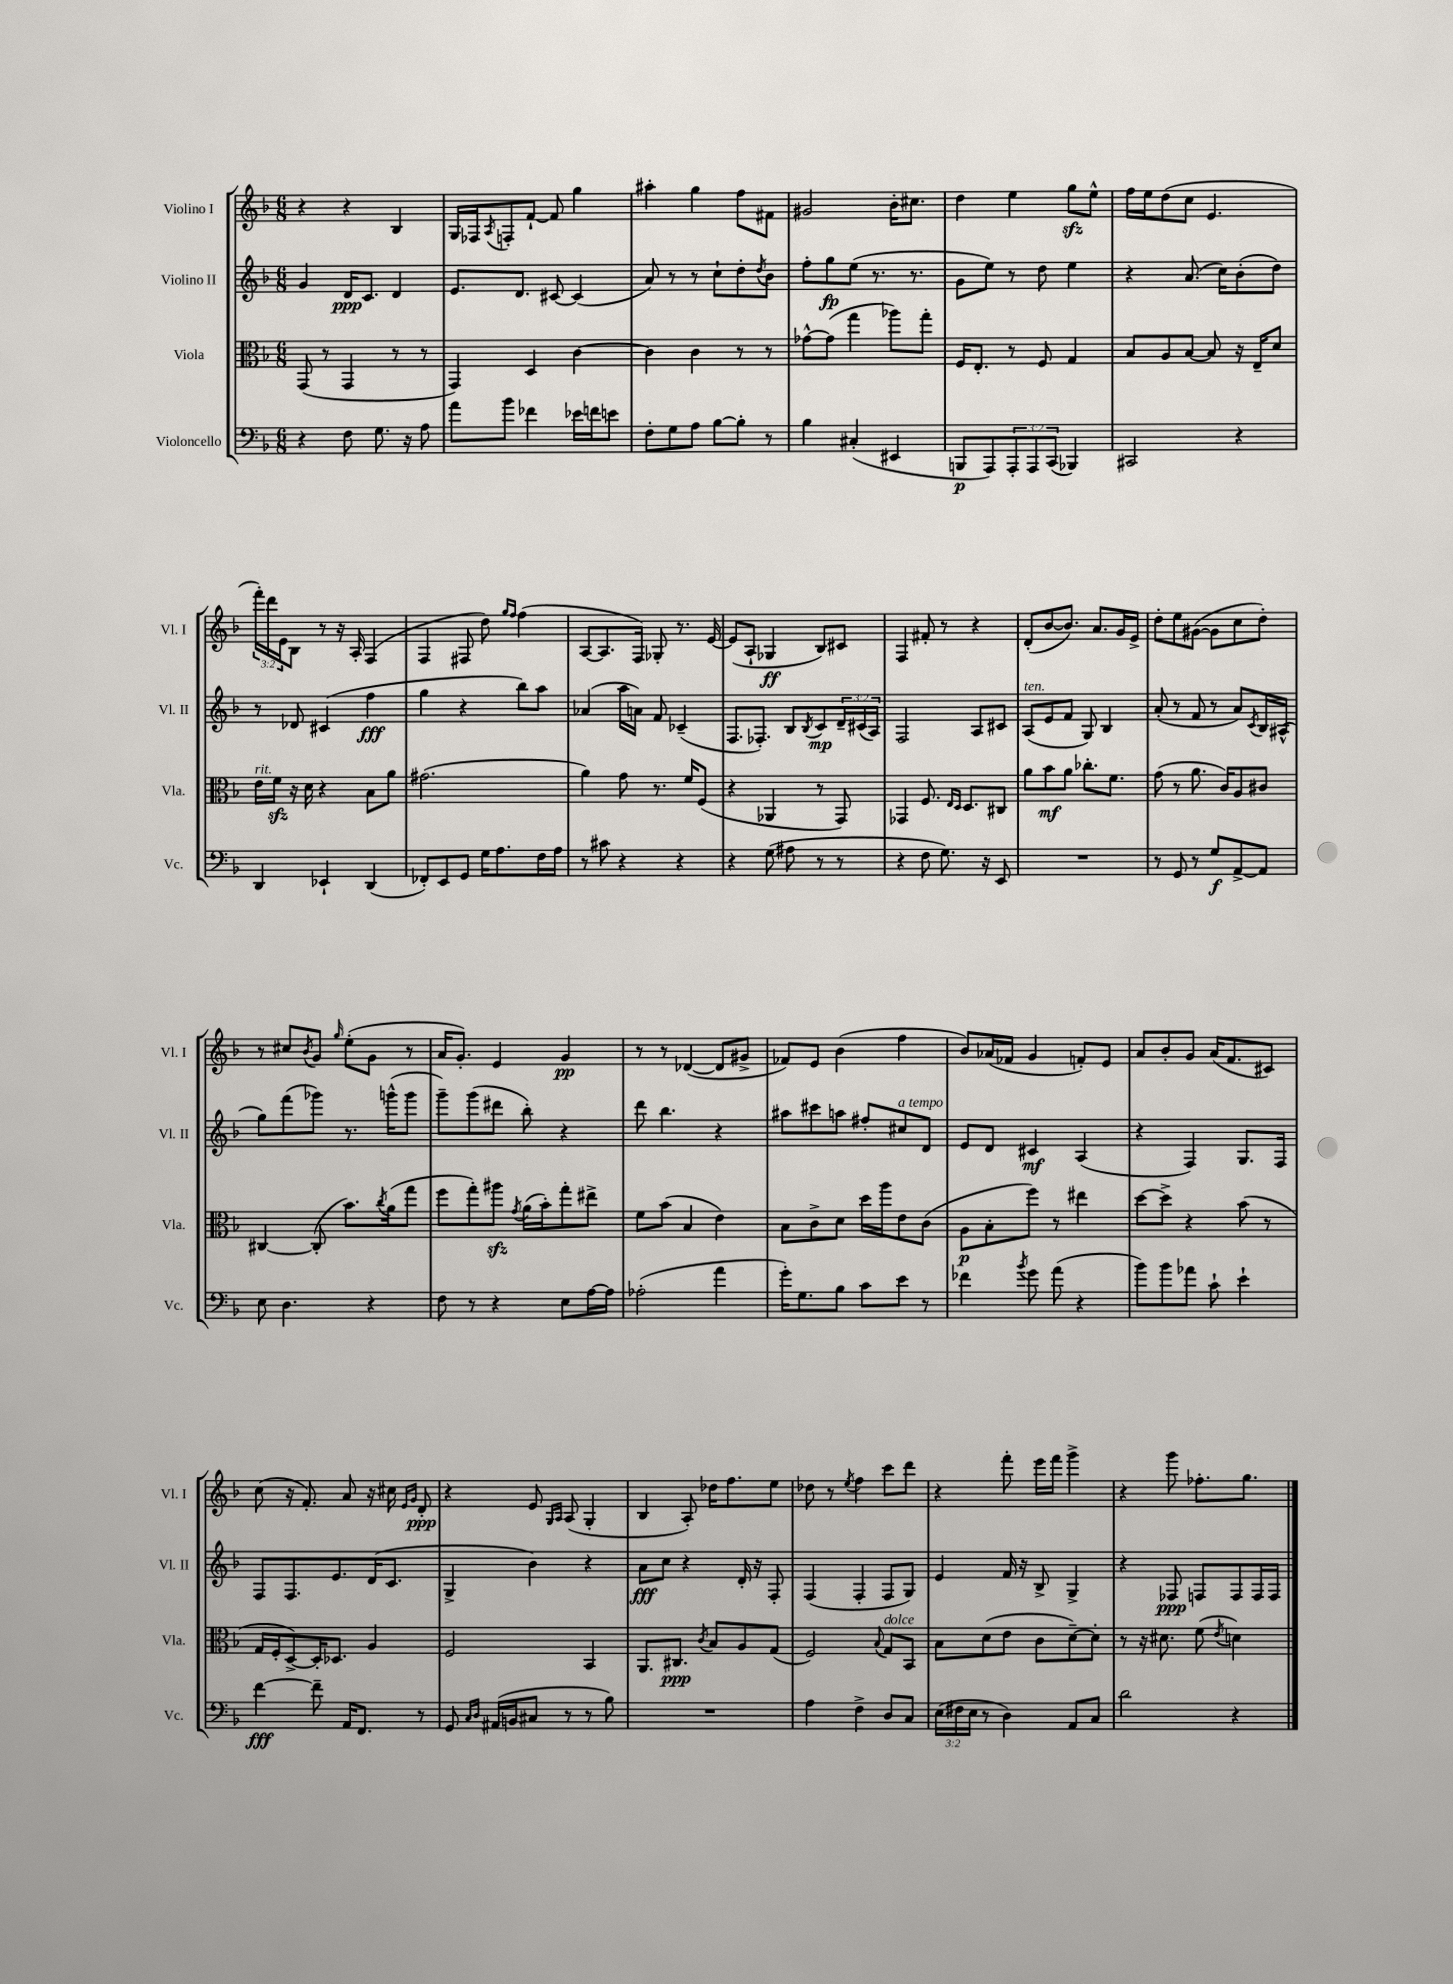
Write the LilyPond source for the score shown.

<<
\new StaffGroup <<
\new Staff = "s0" \with { instrumentName = "Violino I" shortInstrumentName = "Vl. I" } {
    \clef treble \key f \major \numericTimeSignature \time 6/8 \override Staff.TupletNumber.text = #tuplet-number::calc-fraction-text
    r4 r4 bes4 |
    g16 fes16 \acciaccatura { a8 } f8-. f'8~-! f'8 g''4 |
    ais''4-. g''4 f''8 fis'8 |
    gis'2 bes'16-. cis''8. |
    d''4 e''4 g''8\sfz e''8-^ |
    f''16 e''16 d''8( c''8 e'4. |
    \tuplet 3/2 { f'''16-.) d'''16 e'16 } bes8 r8 r16 a16-. f4( |
    f4 fis8 d''8) \grace { g''16 f''16 } f''4( |
    a8~ a8. f16) ges8-. r8. e'16~ |
    e'8( a8-! ges4\ff bes8) cis'8 |
    f4 fis'8-. r8 r4 |
    d'8-.( bes'8~ bes'8.) a'8. g'16 e'16-> |
    d''8-. e''8 gis'8~( gis'8 c''8 d''8-.) |
    r8 cis''8 \acciaccatura { bes'8 } g'8 \grace { g''16 } e''8-.( g'8 r8 |
    a'16 g'8.-.) e'4 g'4\pp |
    r8 r8 des'4~( des'8 gis'8-> |
    fes'8) e'8 bes'4( f''4 |
    bes'8) aes'16( fes'16 g'4 f'8-.) e'8 |
    a'8 bes'8-. g'8 a'16( f'8. cis'8) |
    c''8( r16 f'8.-.) a'8 r16 cis''16 \grace { e'16 g'16 } d'8-.\ppp |
    r4 e'8 \grace { g16 a16 } a8( g4-. |
    bes4 a8-.) des''16 f''8. e''8 |
    des''8 r8 \acciaccatura { e''8 } f''4 c'''8 d'''8 |
    r4 f'''8-. e'''16 f'''16 g'''4-> |
    r4 g'''8 fes''8.-. g''8. \bar "|." |
}
\new Staff = "s1" \with { instrumentName = "Violino II" shortInstrumentName = "Vl. II" } {
    \clef treble \key f \major \numericTimeSignature \time 6/8 \override Staff.TupletNumber.text = #tuplet-number::calc-fraction-text
    g'4 d'16\ppp c'8. d'4 |
    e'8. d'8. cis'8~ cis'4( |
    a'8) r8 r8 c''8-! d''8-. \acciaccatura { d''8 } bes'8 |
    f''8-. g''8\fp e''8( r8. r8. |
    g'8 e''8) r8 d''8 e''4 |
    r4 a'8.( c''16) bes'8-.( d''8) |
    r8 des'8 cis'4( f''4\fff |
    g''4 r4 bes''8) a''8 |
    aes'4( a''16 a'16) f'8 ces'4--( |
    f8. fes8.-.) bes8 \acciaccatura { bes8 } c'8\mp \tuplet 3/2 { d'16-- cis'16( a16) } |
    f2 a8 cis'8 |
    a8^\markup { \italic "ten." }( e'8 f'8 g8) bes4 |
    a'8-.( r8 f'8 r8 a'8) \acciaccatura { c'8 } bes16 ais16-^( |
    g''8) f'''8( ges'''8) r8. g'''16-^( g'''8 |
    g'''8--) g'''8( dis'''8 bes''8-.) r4 |
    d'''8 bes''4. r4 |
    ais''8 cis'''8 a''8 fis''8-. cis''8^\markup { \italic "a tempo" } d'8 |
    e'8 d'8 cis'4\mf a4( |
    r4 f4) g8. f16 |
    f8 f8. e'8. d'16( c'8. |
    g4-> bes'4) r4 |
    a'8\fff c''8 r4 d'16-. r16 f8-. |
    f4( f4-. f8 g8) |
    e'4 f'16 r16 bes8-> g4-> |
    r4 fes8\ppp f8 f8 f16 f16 \bar "|." |
}
\new Staff = "s2" \with { instrumentName = "Viola" shortInstrumentName = "Vla." } {
    \clef alto \key f \major \numericTimeSignature \time 6/8
    g,8( r8 g,4 r8 r8 |
    g,4) d4 c'4~ |
    c'4 c'4 r8 r8 |
    ges'8~-^ ges'8( g''4 aes''8) g''8-. |
    f16 e8.-. r8 f8 g4 |
    bes8 a8 bes8~ bes8 r16 e16-- d'8 |
    e'16^\markup { \italic "rit." } f'16\sfz r16 d'16 r4 bes8 a'8 |
    gis'2.( |
    a'4) g'8 r8. f'16 f8( |
    r4 aes,4 r8 g,8) |
    ges,4 f8. \grace { e16 d16 } d8. cis8 |
    a'8 bes'8\mf a'8 ces''8.-. f'8. |
    g'8( r8 a'8. c'16) a8 cis'8 |
    cis4~ cis8-.( bes'8.) \acciaccatura { c''8 } a'16( g''8 |
    f''8 g''8-.) ais''8\sfz \acciaccatura { g'8 } a'16( bes'16-.) g''8-. eis''8-> |
    f'8 bes'8( bes4 e'4) |
    bes8 c'8-> d'8 d''16 a''16 e'8 c'8( |
    a8\p bes8-. f''8) r8 eis''4 |
    d''8~ d''8-> r4 bes'8( r8 |
    g16 f16-. d8~->) d16-. des8. a4 |
    f2 bes,4 |
    a,8. cis8.\ppp \acciaccatura { c'8 } bes8 a8 g8( |
    f2) \appoggiatura { bes8 } g8^\markup { \italic "dolce" } bes,8 |
    bes8 d'8( e'8 c'8 d'8~--) d'8-. |
    r8 r16 dis'8. f'8( \acciaccatura { e'8 } d'4) \bar "|." |
}
\new Staff = "s3" \with { instrumentName = "Violoncello" shortInstrumentName = "Vc." } {
    \clef bass \key f \major \numericTimeSignature \time 6/8 \override Staff.TupletNumber.text = #tuplet-number::calc-fraction-text
    r4 f8 g8. r16 a8 |
    a'8 bes'8 fes'4 ees'16 f'16 e'8 |
    f8-. g8 a8 bes8~ bes8-. r8 |
    bes4 cis4-.( eis,4 |
    b,,8\p a,,8) \tuplet 3/2 { a,,8-. a,,8 c,8( } bes,,4) |
    cis,2 r4 |
    d,4 ees,4-! d,4( |
    fes,8-.) e,8 g,8 g16 a8. f16 a16 |
    r8 cis'8 r4 r4 |
    r4 g8( ais8 r8 r8 |
    r4 f8 g8.) r16 e,8 |
    R2. |
    r8 g,8 r8 g8\f a,8~-> a,8 |
    e8 d4. r4 |
    f8 r8 r4 e8 a16~ a16 |
    aes2-.( a'4 |
    g'16-.) g8. bes8 c'8 e'8 r8 |
    fes'4 \acciaccatura { bes'8 } g'8 a'8( r4 |
    bes'8) bes'8 aes'8 c'8-! e'4-! |
    f'4~\fff f'8-- a,16 f,8. r8 |
    g,8 \grace { c16 d16 } ais,16( b,16 cis8 r8 r8 bes8) |
    R2. |
    a4 f4-> d8 c8 |
    \tuplet 3/2 { e16( fis16 e16 } r8 d4) a,8 c8 |
    d'2 r4 \bar "|." |
}
>>
>>
\layout { \context { \Score \remove "Bar_number_engraver" } }
